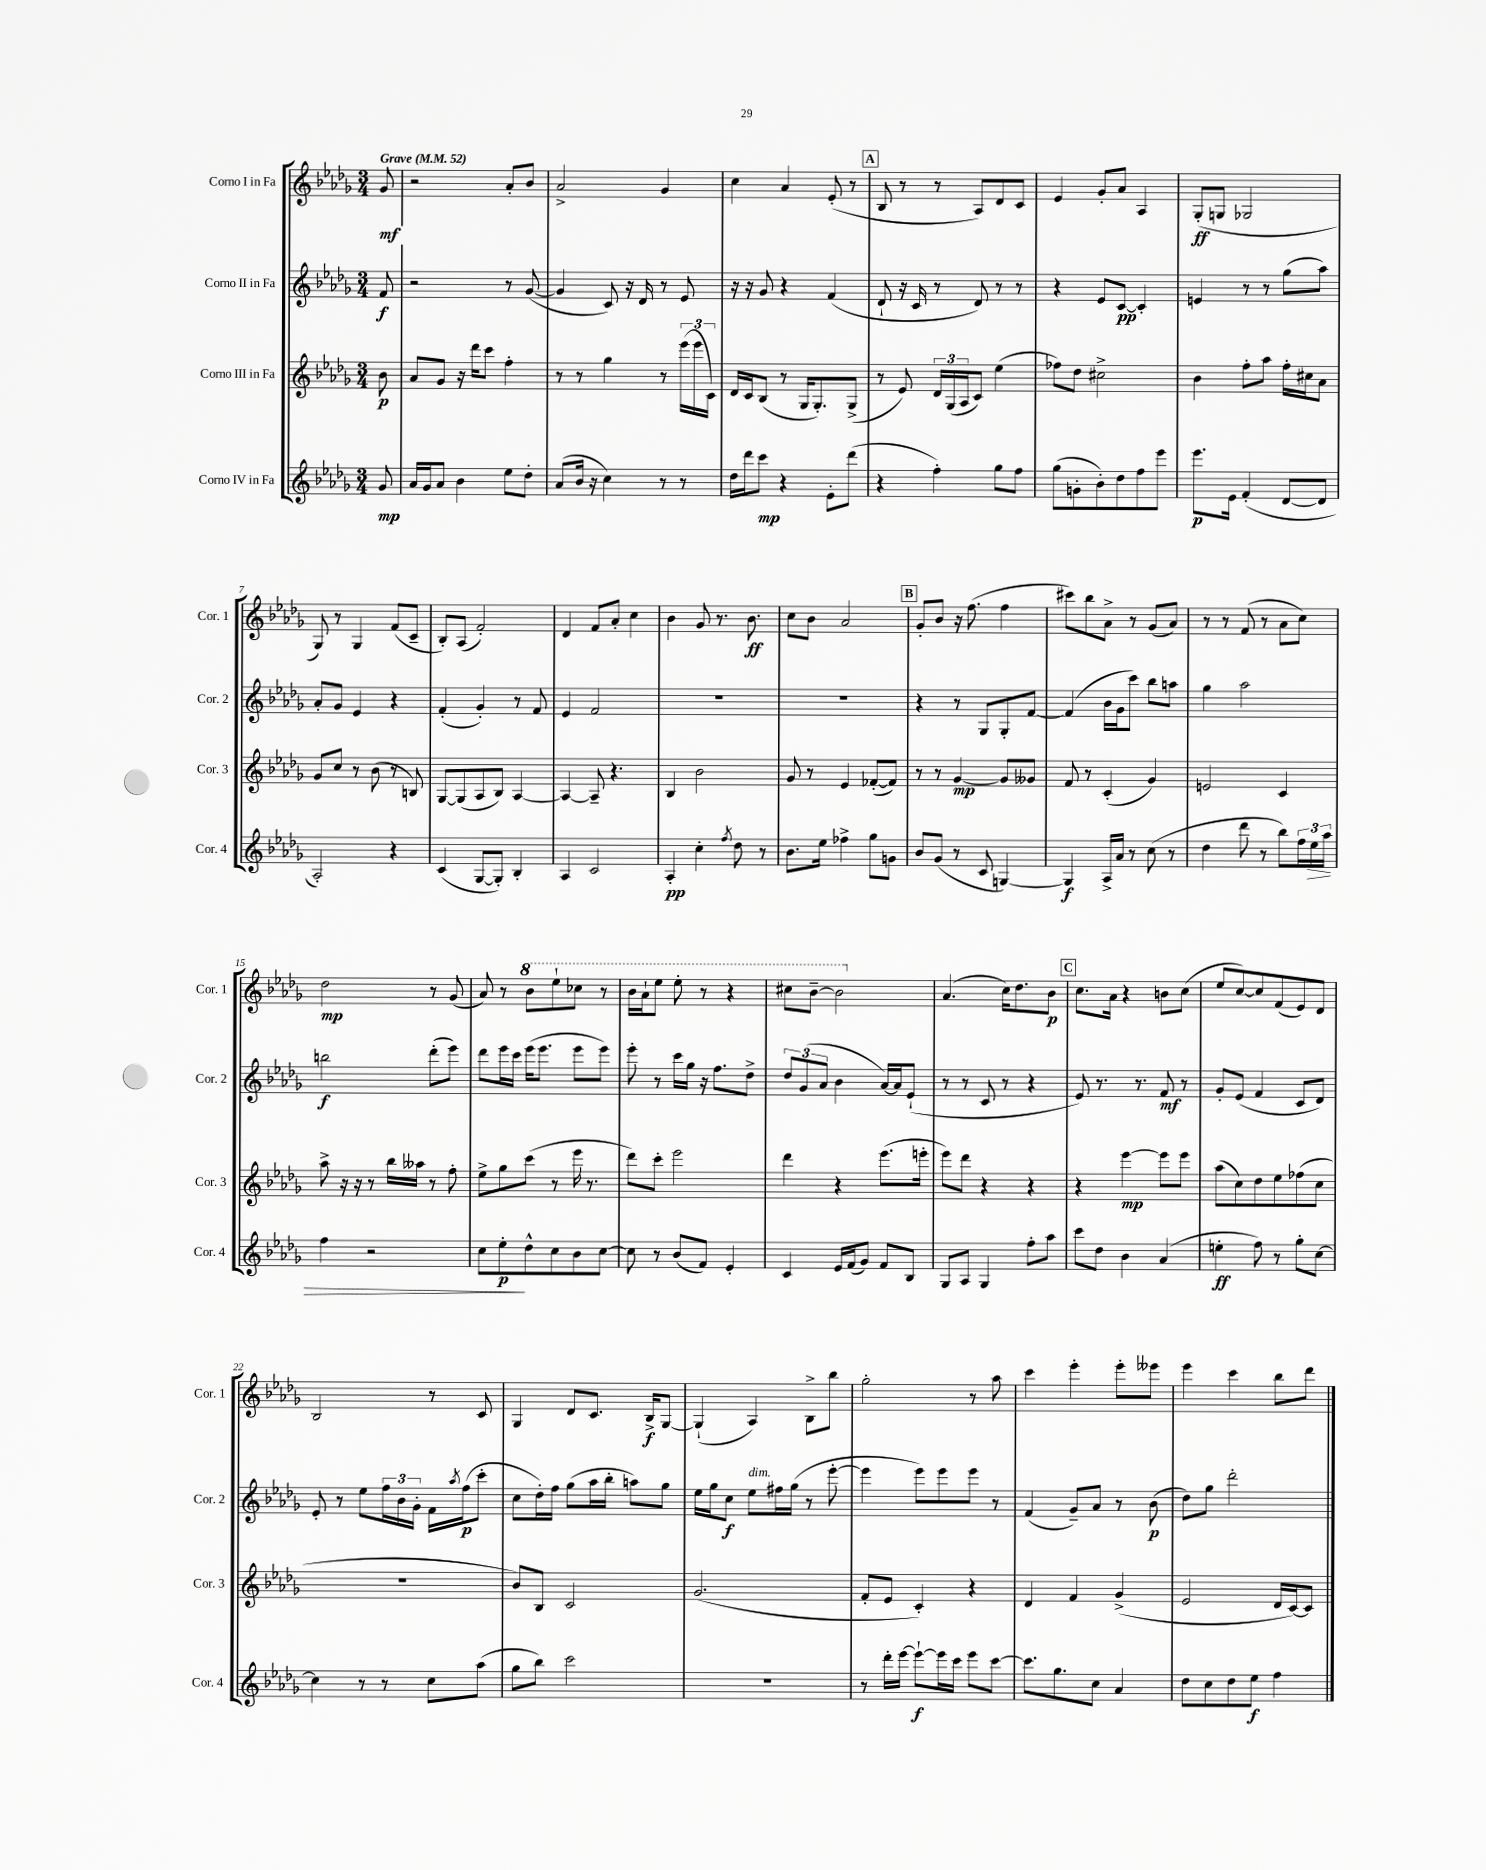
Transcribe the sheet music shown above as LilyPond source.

<<
\new StaffGroup <<
\new Staff = "s0" \with { instrumentName = "Corno I in Fa" shortInstrumentName = "Cor. 1" } {
    \clef treble \key des \major \numericTimeSignature \time 3/4 \partial 8 \tempo "Grave" 4 = 52
    ges'8\mf |
    r2 aes'8-. bes'8 |
    aes'2-> ges'4 |
    c''4 aes'4 ees'8-.( r8 |
    \mark \markup { \box "A" } bes8 r8 r8 aes8) des'8 c'8 |
    ees'4 ges'8-. aes'8 aes4 |
    ges8-.\ff( g8 ges2 |
    ges8) r8 ges4 f'8( c'8-- |
    bes8-.) aes8( f'2-.) |
    des'4 f'8 aes'8-. c''4 |
    bes'4 ges'8 r8. bes'8.\ff |
    c''8 bes'8 aes'2 |
    \mark \markup { \box "B" } ges'8-. bes'8 r16 f''8.( f''4 |
    cis'''8) bes''8 aes'8-> r8 ges'8( aes'8) |
    r8 r8 f'8( r8 aes'8 c''8) |
    des''2\mp r8 ges'8( |
    aes'8) r8 \ottava #1 bes''8 ees'''8-! ces'''8 r8 |
    bes''16 aes''16-! ees'''8 ees'''8-. r8 r4 |
    cis'''8 bes''8~-- bes''2 \ottava #0 |
    aes'4.( c''16) des''8. bes'8\p |
    \mark \markup { \box "C" } c''8. aes'16 r4 b'8 c''8( |
    ees''8 c''8~) c''8 f'8( ees'8) des'8 |
    bes2 r8 c'8 |
    ges4 des'8 c'8. bes16->\f ges8~ |
    ges4-!( aes4) bes8-> bes''8 |
    ges''2-. r8 aes''8 |
    c'''4 ees'''4-. ees'''8-. eeses'''8 |
    ees'''4 c'''4 bes''8 des'''8 \bar "|." |
}
\new Staff = "s1" \with { instrumentName = "Corno II in Fa" shortInstrumentName = "Cor. 2" } {
    \clef treble \key des \major \numericTimeSignature \time 3/4 \partial 8
    f'8\f |
    r2 r8 ges'8~( |
    ges'4 c'8) r16 des'16 r8 ees'8 |
    r16 r16 ges'8 r4 f'4( |
    \mark \markup { \box "A" } des'8-! r16 c'16 r8 des'8) r8 r8 |
    r4 ees'8 c'8~\pp c'4-. |
    e'4 r8 r8 ges''8( aes''8) |
    aes'8-. ges'8 ees'4 r4 |
    f'4-.( ges'4-.) r8 f'8 |
    ees'4 f'2 |
    R2. |
    R2. |
    \mark \markup { \box "B" } r4 r8 ges8 ges8-. f'8~ |
    f'4( bes'16 ges'16 c'''8) bes''8 a''8 |
    ges''4 aes''2 |
    b''2\f des'''8-.( ees'''8) |
    des'''8 ees'''16 c'''16 ees'''16( ees'''8. ees'''8 ees'''8) |
    ees'''8-. r8 c'''16 ges''16 r16 f''8. des''8-> |
    \tuplet 3/2 { des''8 ges'8( aes'8 } bes'4 aes'16~) aes'16 ees'8-!( |
    r8 r8 c'8 r8 r4 |
    \mark \markup { \box "C" } ees'8) r8. r8. f'8\mf r8 |
    ges'8-. ees'8( f'4 c'8 des'8) |
    ees'8-. r8 ees''8 \tuplet 3/2 { f''16 bes'16 ges'16-. } f'16 \acciaccatura { aes''8 } f''16\p( c'''8-. |
    c''8 des''16-.) f''16 ges''8( aes''16 bes''16-. a''8) ges''8 |
    ees''16 ges''16 c''8\f ees''8^\markup { \italic "dim." } fis''16 ges''16( r8 ees'''8~-. |
    ees'''4 ees'''8) ees'''8 ees'''8 r8 |
    f'4( ges'8--) aes'8 r8 bes'8\p( |
    des''8) ges''8 des'''2-. \bar "|." |
}
\new Staff = "s2" \with { instrumentName = "Corno III in Fa" shortInstrumentName = "Cor. 3" } {
    \clef treble \key des \major \numericTimeSignature \time 3/4 \partial 8
    bes'8\p |
    aes'8 ges'8 r16 des'''16 c'''8 f''4-. |
    r8 r8 ges''4 r8 \tuplet 3/2 { ees'''16( ees'''16 c'16) } |
    des'16 c'16 bes8( r8 ges16 ges8.-.) ges8->( |
    \mark \markup { \box "A" } r8 ees'8) \tuplet 3/2 { des'16 ges16( aes16 } c'8) ees''4( |
    fes''8) des''8 cis''2-> |
    bes'4 f''8-. aes''8 f''16-. cis''16 aes'8 |
    ges'8 c''8 r8 bes'8( r8 b8) |
    ges8~ ges8( aes8 bes8) aes4~ |
    aes4~ aes8-- r4. |
    bes4 bes'2 |
    ges'8 r8 ees'4 fes'8~-.( fes'8) |
    \mark \markup { \box "B" } r8 r8 ges'4~\mp ges'8 geses'8 |
    f'8 r8 c'4-.( ges'4) |
    e'2 c'4 |
    aes''8-> r16 r16 r8 bes''16 aeses''16 r8 f''8-. |
    ees''8-> ges''8 c'''8( r8 ees'''16 r8. |
    des'''8) c'''8-. ees'''2 |
    des'''4 r4 ees'''8.( e'''16-. |
    ees'''8) des'''8 r4 r4 |
    \mark \markup { \box "C" } r4 ees'''4~\mp ees'''8 ees'''8 |
    aes''8( c''8) des''8 ees''8 fes''8( c''8 |
    R2. |
    bes'8) bes8 c'2 |
    ges'2.( |
    f'8-. ees'8 c'4-.) r4 |
    des'4 f'4 ges'4->( |
    ees'2 des'16 c'16~) c'8 \bar "|." |
}
\new Staff = "s3" \with { instrumentName = "Corno IV in Fa" shortInstrumentName = "Cor. 4" } {
    \clef treble \key des \major \numericTimeSignature \time 3/4 \partial 8
    ges'8\mp |
    aes'16 ges'16 aes'8 bes'4 ees''8 des''8-. |
    aes'8( bes'16 r16 c''4) r8 r8 |
    des''16 des'''16 c'''8\mp r4 ees'8-. des'''8( |
    \mark \markup { \box "A" } r4 f''4-.) ges''8 f''8 |
    ges''8( g'8-. bes'8-.) des''8 f''8 ees'''8 |
    ees'''8.\p ees'16 f'4-.( des'8~ des'8 |
    aes2-.) r4 |
    c'4( ges8~ ges8-.) bes4-. |
    aes4 c'2 |
    aes4-.\pp c''4-. \acciaccatura { f''8 } des''8 r8 |
    bes'8. ees''16 fes''4-> ges''8 g'8 |
    \mark \markup { \box "B" } bes'8 ges'8( r8 c'8 g4~) |
    g4\f aes16-> aes'16 r8 c''8( r8 |
    des''4 des'''8 r8 bes''8) \tuplet 3/2 { f''16 ees''16\> aes''16 } |
    f''4 r2 |
    c''8 ees''8-.\p\! des''8-^ c''8 bes'8 c''8~ |
    c''8 r8 bes'8( f'8) ees'4-. |
    c'4 ees'16 f'16( ges'8) f'8 bes8 |
    ges8 aes8 ges4 f''8-. aes''8 |
    \mark \markup { \box "C" } c'''8 des''8 bes'4 aes'4( |
    e''4-.\ff f''8) r8 ges''8-. c''8~ |
    c''4 r8 r8 c''8 aes''8( |
    ges''8 bes''8) c'''2 |
    R2. |
    r8 des'''16-. ees'''16~ ees'''8~-!\f ees'''16 c'''16 ees'''8 c'''8~ |
    c'''8. ges''8. c''8 aes'4 |
    des''8 c''8 des''8 ees''8\f f''4 \bar "|." |
}
>>
>>
